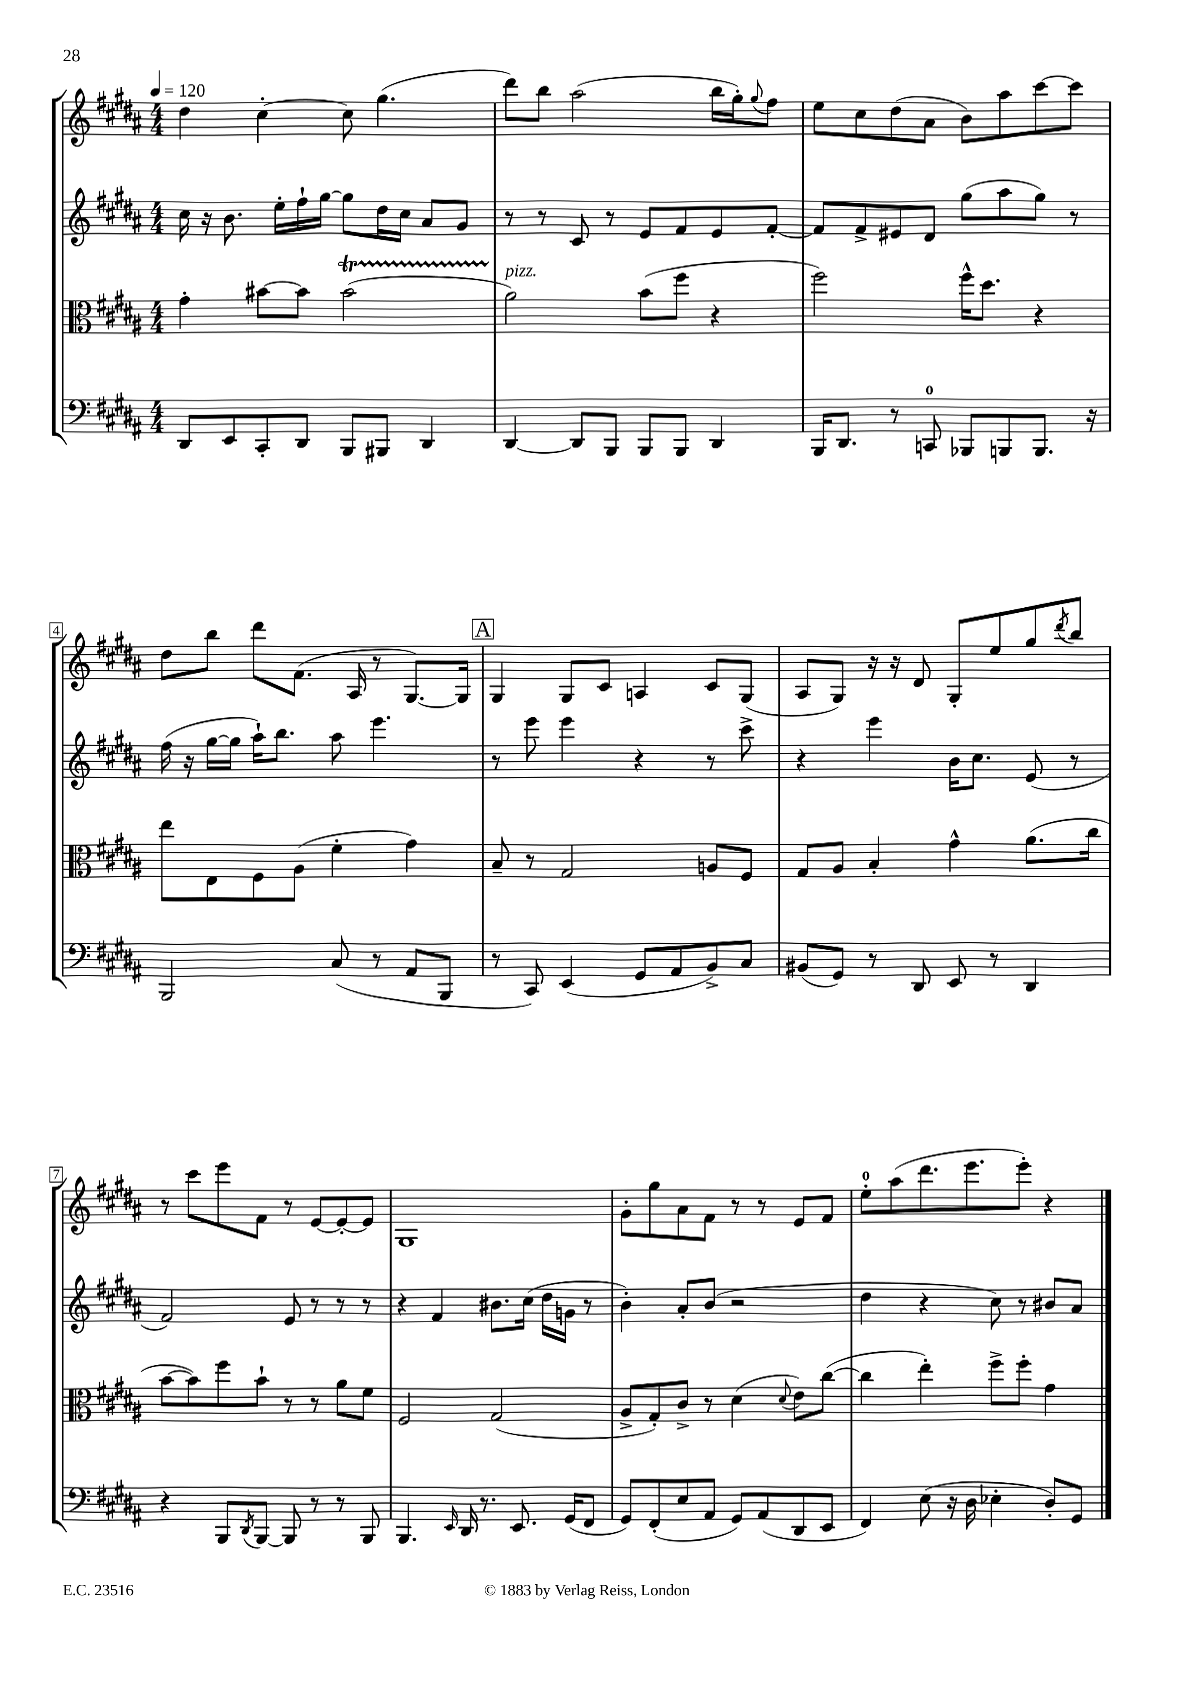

**kern	**kern	**kern	**kern
*staff4	*staff3	*staff2	*staff1
*clefF4	*clefC3	*clefG2	*clefG2
*k[f#c#g#d#a#]	*k[f#c#g#d#a#]	*k[f#c#g#d#a#]	*k[f#c#g#d#a#]
*M4/4	*M4/4	*M4/4	*M4/4
*MM120	*MM120	*MM120	*MM120
8DD#	4g#'	16cc#	4dd#
.	.	16r	.
8EE	.	8.b	.
8CC#'	[8b#	.	[4cc#'
.	.	16ee'	.
8DD#	8b#]	16ff#`	.
.	.	[16gg#	.
8BBB	(2b#	8gg#]	8cc#]
8BBB#	.	16dd#	(4.gg#
.	.	16cc#	.
4DD#	.	8a#	.
.	.	8g#	.
=	=	=	=
[4DD#	2a#)	8r	8ddd#)
.	.	8r	8bb
8DD#]	.	8c#	(2aa#
8BBB	.	8r	.
8BBB	(8b	8e	.
8BBB	8ff#	8f#	.
4DD#	4r	8e	16bb
.	.	.	16gg#')
.	.	.	8qqgg#
.	.	[8f#'	8ff#
=	=	=	=
16BBB	2ff#)	8f#]	8ee
8.DD#	.	.	.
.	.	8f#^	8cc#
8r	.	8e#	(8dd#
8CC	.	8d#	8a#
8BBB-	16ff#^^	(8gg#	8b)
.	8.dd#	.	.
8BBB	.	8aa#	8aa#
8.BBB	4r	8gg#)	[8ccc#
.	.	8r	8ccc#]
16r	.	.	.
=	=	=	=
2BBB	8ee	(16ff#	8dd#
.	.	16r	.
.	8E	[16gg#	8bb
.	.	16gg#]	.
.	8F#	16aa#`)	8ddd#
.	.	8.bb	.
.	(8A#	.	(8.f#
(8C#	4f#'	8aa#	.
.	.	.	16A#
8r	.	4.eee	8r
8AA#	4g#)	.	[8.G#)
8BBB	.	.	.
.	.	.	16G#]
=	=	=	=
8r	8B~	8r	4G#
8CC#)	8r	8eee	.
(4EE	2G#	4eee	8G#
.	.	.	8c#
8GG#	.	4r	4A
8AA#	.	.	.
8BB^)	8A	8r	8c#
8C#	8F#	8ccc#^	(8G#
=	=	=	=
(8BB#	8G#	4r	8A#
8GG#)	8A#	.	8G#)
8r	4B'	4eee	16r
.	.	.	16r
8DD#	.	.	8d#
8EE	4g#^^	16b	8G#'
.	.	8.cc#	.
8r	.	.	8ee
4DD#	(8.a#	(8e	8gg#
.	.	.	8qddd#
.	.	8r	8bb
.	16cc#	.	.
=	=	=	=
4r	[8b	2f#)	8r
.	8b])	.	8ccc#
8BBB	8ff#	.	8eee
8qDD#	.	.	.
[8BBB	8b`	.	8f#
8BBB]	8r	8e	8r
8r	8r	8r	[8e
8r	8a#	8r	8e'_
8BBB	8f#	8r	8e]
=	=	=	=
4.BBB	2F#	4r	1G#
.	.	4f#	.
16qqEE	.	.	.
16DD#	.	.	.
8.r	.	.	.
.	(2G#	8.b#	.
8.EE	.	.	.
.	.	(16cc#	.
.	.	16dd#	.
(16GG#	.	16g	.
8FF#	.	8r	.
=	=	=	=
8GG#)	8A#^	4b')	8g#'
(8FF#'	8G#')	.	8gg#
8E	8c#^	8a#'	8a#
8AA#	8r	(8b	8f#
8GG#)	(4d#	2r	8r
(8AA#	.	.	8r
.	8qqd#	.	.
8DD#	8e)	.	8e
8EE	([8cc#	.	8f#
=	=	=	=
4FF#)	4cc#]	4dd#	8ee'
.	.	.	(8aa#
(8E	4ee')	4r	8.ddd#
16r	.	.	.
16D#	.	.	8.eee
4E-'	8ff#^	8cc#)	.
.	8ff#'	8r	8eee')
8D#')	4g#	8b#	4r
8GG#	.	8a#	.
==	==	==	==
*-	*-	*-	*-
